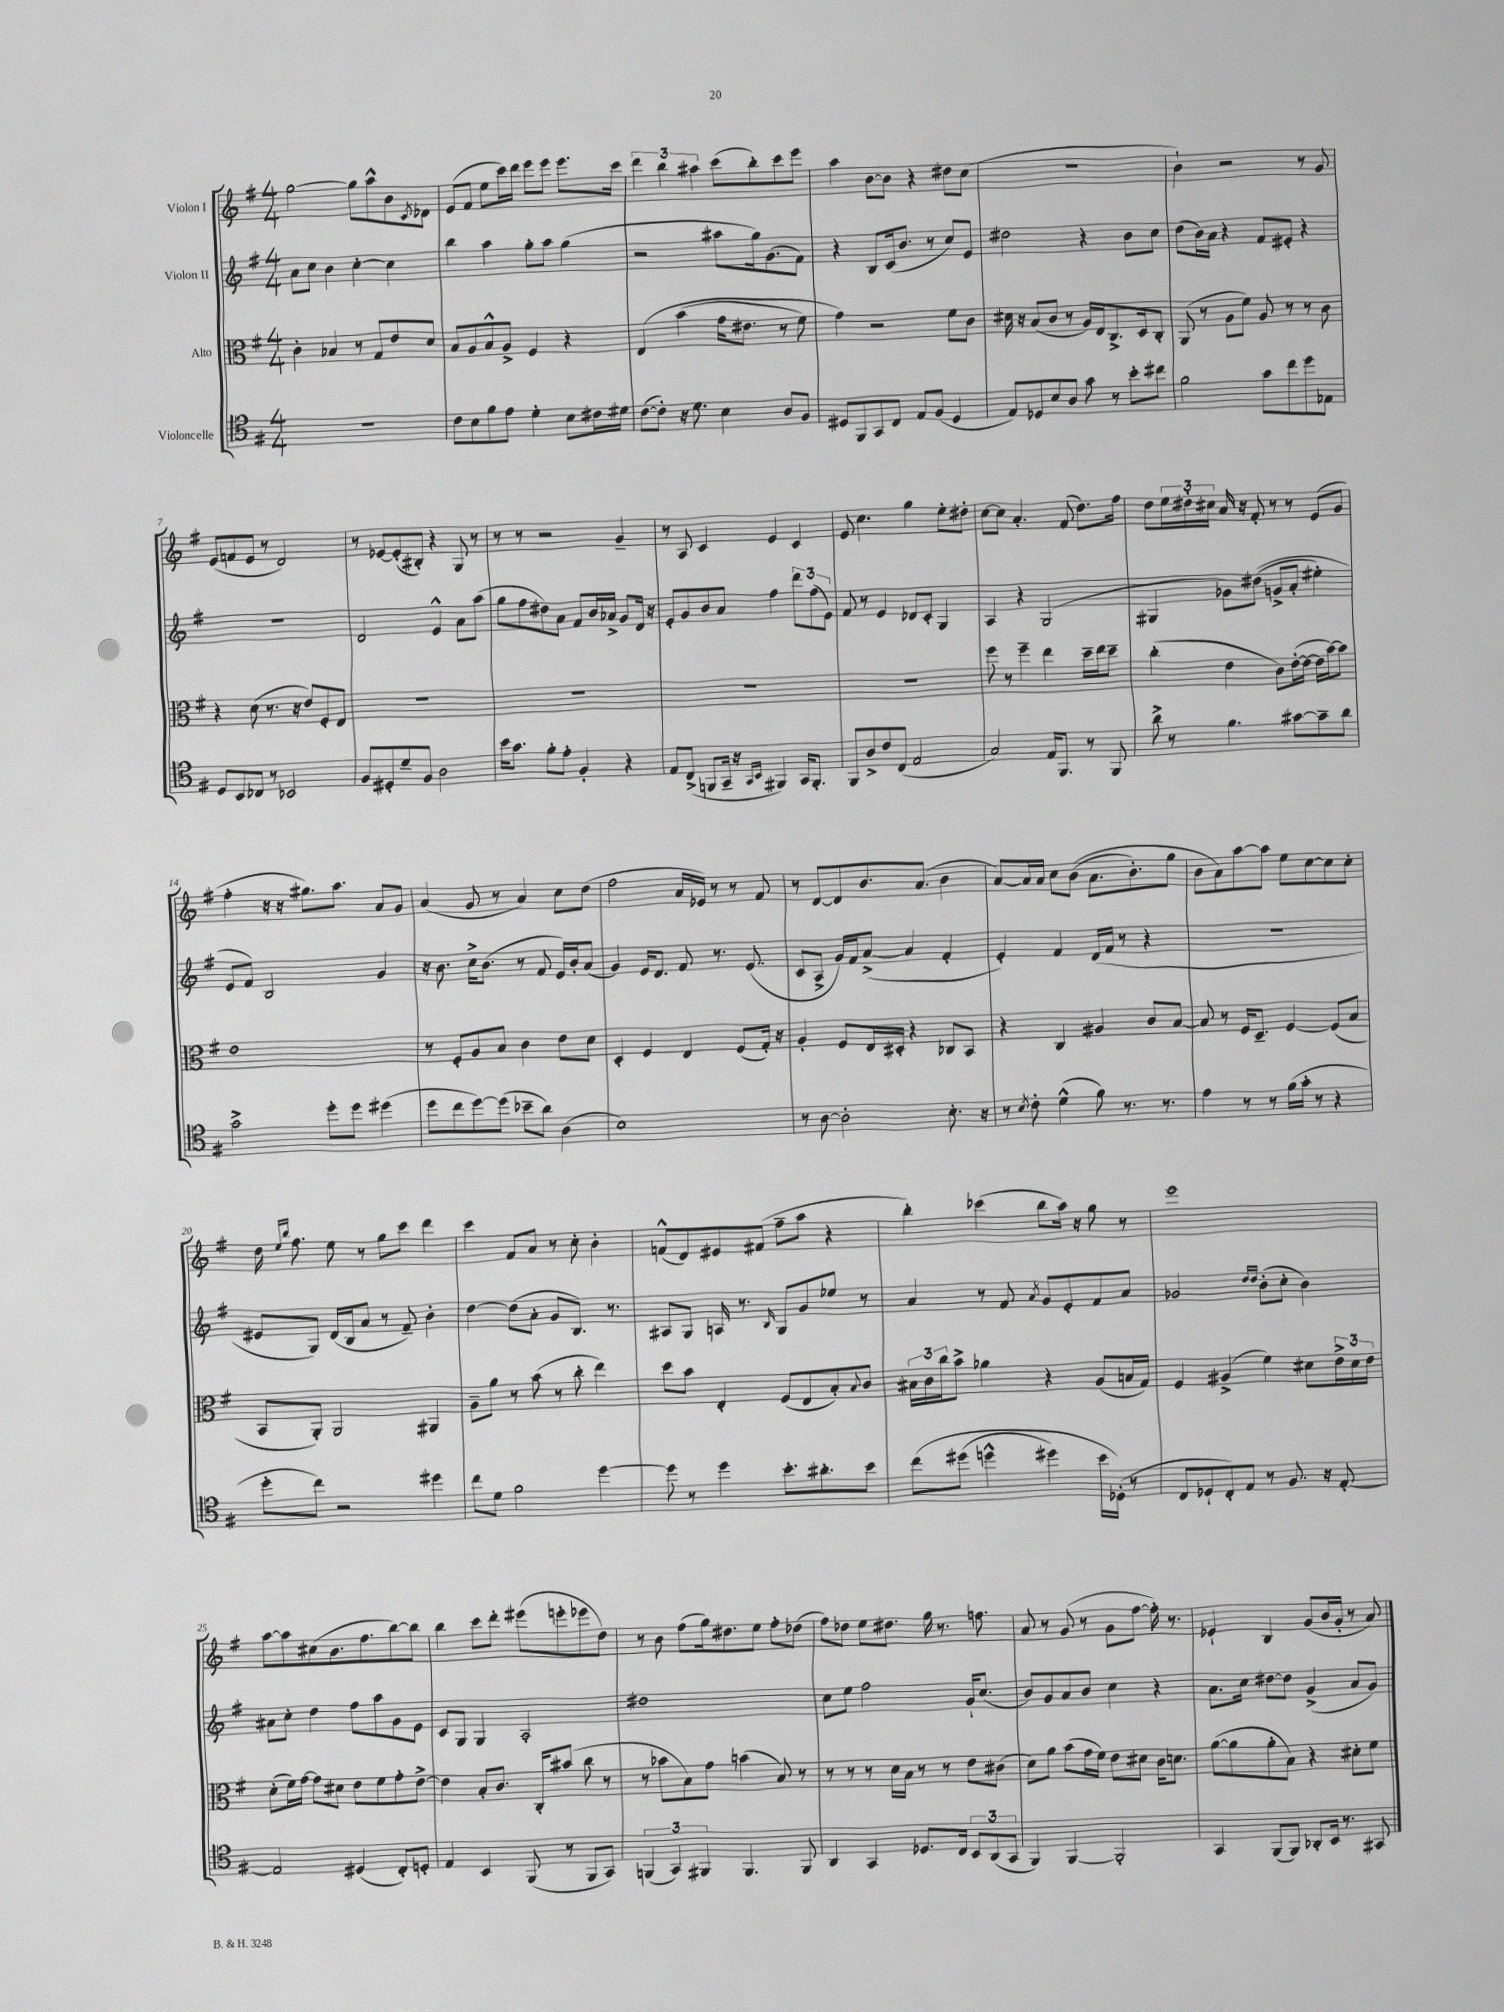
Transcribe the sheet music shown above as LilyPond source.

<<
\new StaffGroup <<
\new Staff = "s0" \with { instrumentName = "Violon I" } {
    \clef treble \key g \major \numericTimeSignature \time 4/4
    g''2~ g''8 a''8-^ b'8 \acciaccatura { c'8 } des'8 |
    e'8( fis'8 e''8 c'''16) d'''16 e'''8 e'''8 e'''8. c'''16 |
    \tuplet 3/2 { d'''4 b''4 ais''4 } c'''8( b''8-.) c'''8 e'''8 |
    a''4 b'8~ b'8 r4 dis''8 c''8( |
    R1 |
    b'4-!) r2 r8 g'8 |
    e'8( f'8 e'8 r8 d'2) |
    r8 ees'8~ ees'8-.( bis8-.) r4 g8 r8 |
    r8 r8 r2 g'4-- |
    r8 a8 c'4 e'4 c'4 |
    e'8 c''4. g''4 e''8-. dis''8-. |
    c''8~ c''8 a'4.-. fis'8( d''8.) fis''16 |
    d''8 \tuplet 3/2 { e''16 dis''16-. cis''16 } a'16 r16 fis'8-. r8 r8 e'8( g'8 |
    fis''4-. r16 r16 gis''8.) a''8. a'8 g'8 |
    a'4( g'8 r8 a'4) c''8 d''8( |
    fis''2 a'16 ees'16) r8 r8 fis'8 |
    r8 d'8~ d'8 b'8. a'8.( b'4 |
    a'8~) a'16 a'16 c''8 b'8(\( a'8. b'8.-.) g''8 |
    b'8 a'8\) a''8~ a''8 e''8 c''8~ c''8 c''8-. |
    d''16 \grace { e''16 b''16 } fis''8. e''8 r8 g''8 c'''8 d'''4 |
    c'''4 fis'8 a'8 r8 c''8-. b'4-. |
    f'8-^( d'8) eis'8 fis'8( fis''8-- a''8 r4 |
    b''4-.) ces'''4( b''8 a''16) r16 g''8 r8 |
    e'''1 |
    a''8~ a''8 cis''8( b'8. fis''8. b''8~) b''8 |
    b''4 c'''8 d'''8-. eis'''8( e'''8-. ees'''8 d''8) |
    r8 b'8 fis''8( g''16) dis''8. e''8 fis''8-. des''8( |
    fis''8) des''8 e''8 dis''8. g''16 r8. f''8. |
    a'8 r8 g'8( r8 g'8 fis''8~ fis''16-.) r8. |
    ees'4-! b4 g'8( b'16 g'16-. r8 a'8) \bar "|." |
}
\new Staff = "s1" \with { instrumentName = "Violon II" } {
    \clef treble \key g \major \numericTimeSignature \time 4/4
    a'8 c''8 b'4 c''4~-. c''4 |
    b''4 a''4 g''8-. a''8 g''4( |
    r2 ais''8 g''16) g'8.( fis'8) |
    r4 b8 c'16( b'8. r8 c''8) e'8 |
    dis''2 r4 b'8 c''8 |
    d''8( b'16) a'16 r4 fis'8 eis'8-. r4 |
    r1 |
    d'2 e'4-^ a'8 a''8( |
    g''8 fis''8 dis''8) a'8 fis'8 b'16 aes'16-> g'8 d'16 r16 |
    e'8-. g'8 b'8 a'8 fis''4 \tuplet 3/2 { d'''8 fis''8( e'8) } |
    fis'8 r8 e'4 des'8 c'8-. g4 |
    a4 r4 g2( |
    gis4 ges'8) dis''8(\( g'8-> a'8-. eis''4-.) |
    e'8 fis'8\) b2 g'4 |
    r16 b'8. c''16-> b'8.( r8 fis'8 e'16) b'16-. a'8( |
    g'4) e'16 d'8. fis'8 r8. e'8.( |
    c'8 a8-> g'16) fis'16 a'8~->( a'4 fis'4-. |
    e'4-.) fis'4 d'16( fis'16 r8 r4 |
    R1 |
    eis'8 g8) d'16( b16 a'8 r8 fis'8--) b'4-. |
    d''4~ d''8( a'8-. g'8 b8.) r8. |
    ais8 g8 a16 r8. \grace { b16 } g8 g'8 ees''8 r8 |
    a'4 r8 fis'8 \acciaccatura { a'8 } g'8 e'8-. fis'8 a'8 |
    ges'2 \grace { d''16 d''16 } b'8-.( c''8-. b'4) |
    ais'8 c''8-. d''4 fis''8 a''8 g'8 e'8 |
    c'8 g8 g4 a2-. |
    dis''1 |
    c''8 e''8 fis''2 g'16-! c''8.( |
    b'8) g'8 a'8 b'8 c''4 r4 |
    a'8. c''16 dis''8~ dis''8 g'4->( a'8 g'8) \bar "|." |
}
\new Staff = "s2" \with { instrumentName = "Alto" } {
    \clef alto \key g \major \numericTimeSignature \time 4/4
    c'4-. bes4 r8 g8 e'8 d'8 |
    b8 a8 b8-^ a8-> fis4 r4 |
    e4\( b'4( g'16 eis'8. r8 fis'8) |
    g'4\) r2 fis'8 c'8 |
    dis'16 r16 b8( c'8 r8 a16) e16 c8.-> d16 c8-. |
    a,8( r8 a8 fis'8) a8 r8 r8 c'8 |
    r4 d'8( r8. r16 e'8) fis8-. e8 |
    R1 |
    R1 |
    R1 |
    r1 |
    fis''8 r8 fis''4-- e''4 d''16-- e''16 d''8-- |
    c''4-.( e'4 c'8) e'16~-.( e'16~ e'16 b'16~) b'8 |
    e'1 |
    r8 fis8-. a8 b8 c'4 e'8 d'8 |
    d4-. fis4 e4 fis8( g16-.) r16 |
    a4-. fis8 e16 dis16-. r4 ces8 b,8 |
    r4 c4 ais4 c'8 b8~ |
    b8 r8 fis16 d8.-- fis4~ fis8( b8 |
    b,8 a,8-.) a,2 ais,4 |
    a8-- a'8 r8 b'8( r8 c''8-. e''4) |
    d''8 b'8 e4-. fis8( e8 b8-.) \appoggiatura { b8 } c'8 |
    \tuplet 3/2 { bis16 c'16 c''16 } b'8-> aes'4 r4 a8( b16 g16) |
    fis4 ais4->( fis'4) dis'8 \tuplet 3/2 { e'16-> dis'16 e'16 } |
    d'8-.( fis'16) g'16~ g'8 dis'8 e'8 fis'8 g'8-. e'8~-> |
    e'4 b8-. c'8. c16-. bis'8( c''8 r8 |
    r8 bes'8 b8) g'8 b'4( b8) r8 |
    r8 r8 r8 d'16 b16 r8 r8 e'8 cis'8( |
    d'8) a'8 b'8( g'16 fis'16) e'8 dis'8 c'16 d'8. |
    a'8~( a'8 a'8-. b8) r4 dis'8-. fis'8 \bar "|." |
}
\new Staff = "s3" \with { instrumentName = "Violoncelle" } {
    \clef tenor \key g \major \numericTimeSignature \time 4/4
    R1 |
    c'8 b8 fis'8 e'8 d'4-. b8 cis'16 dis'16 |
    c'8~( c'8-.) r16 d'8. b4 a8 fis8 |
    dis8 fis,8 g,8 c8 e8 fis8( dis4 |
    e8) des8 b8 a8 g'8 r8 b'8-. cis''8 |
    fis'2 g'8 c''8 d''8 ees8 |
    d8 b,8 ces8 r8 bes,2 |
    fis8 dis8-. d'8-- fis8 a2 |
    b'16 g'8. fis'8-. e'8-. fis4-. r4 |
    e8 c8->( f,8 g,16-- r16 \grace { g,16 b,16 } fis,4) g,16 fis,8.-. |
    fis,8 a8-> c'8 c8( e2 |
    g2) e16 fis,8. r8 fis,8 |
    a'8-> r8 fis'4. gis'8~ gis'8-- a'8 |
    g'2-> d''8-. d''8 dis''4( |
    d''8 c''8 d''8~) d''8( bes'8-- a'8) a4( |
    b1) |
    r8 a8~ a2-. b8.-. r16 |
    r8 \acciaccatura { b8 } c'8-. d'4-^( fis'8) r8. r8. |
    e'4 r8 r8 fis'16( g'16-. r8 r4 |
    d''8-. c''8) r2 dis''4 |
    c''8 d'8 fis'2 d''4~ |
    d''8 r8 d''4 b'8.-. ais'8.-. b'8 |
    c''8\( dis''8( d''4-^ dis''4) b'16 des16-.(\) r8 |
    c8 des8-! c8-.) e8 r8 fis8. r16 e8~-. |
    e2 dis4( c8-.) d8-. |
    e4 b,4 fis,8( r8 fis,8 g,8) |
    \tuplet 3/2 { f,4( g,4) fis,4 } fis,4. fis,8 |
    a,4 g,4 des8. c16 \tuplet 3/2 { b,8 a,8( g,8 } |
    fis,4) fis,4~ fis,2-. |
    g,4 fis,8( fis,8) aes,8-. b,16 r8. gis,8 \bar "|." |
}
>>
>>
